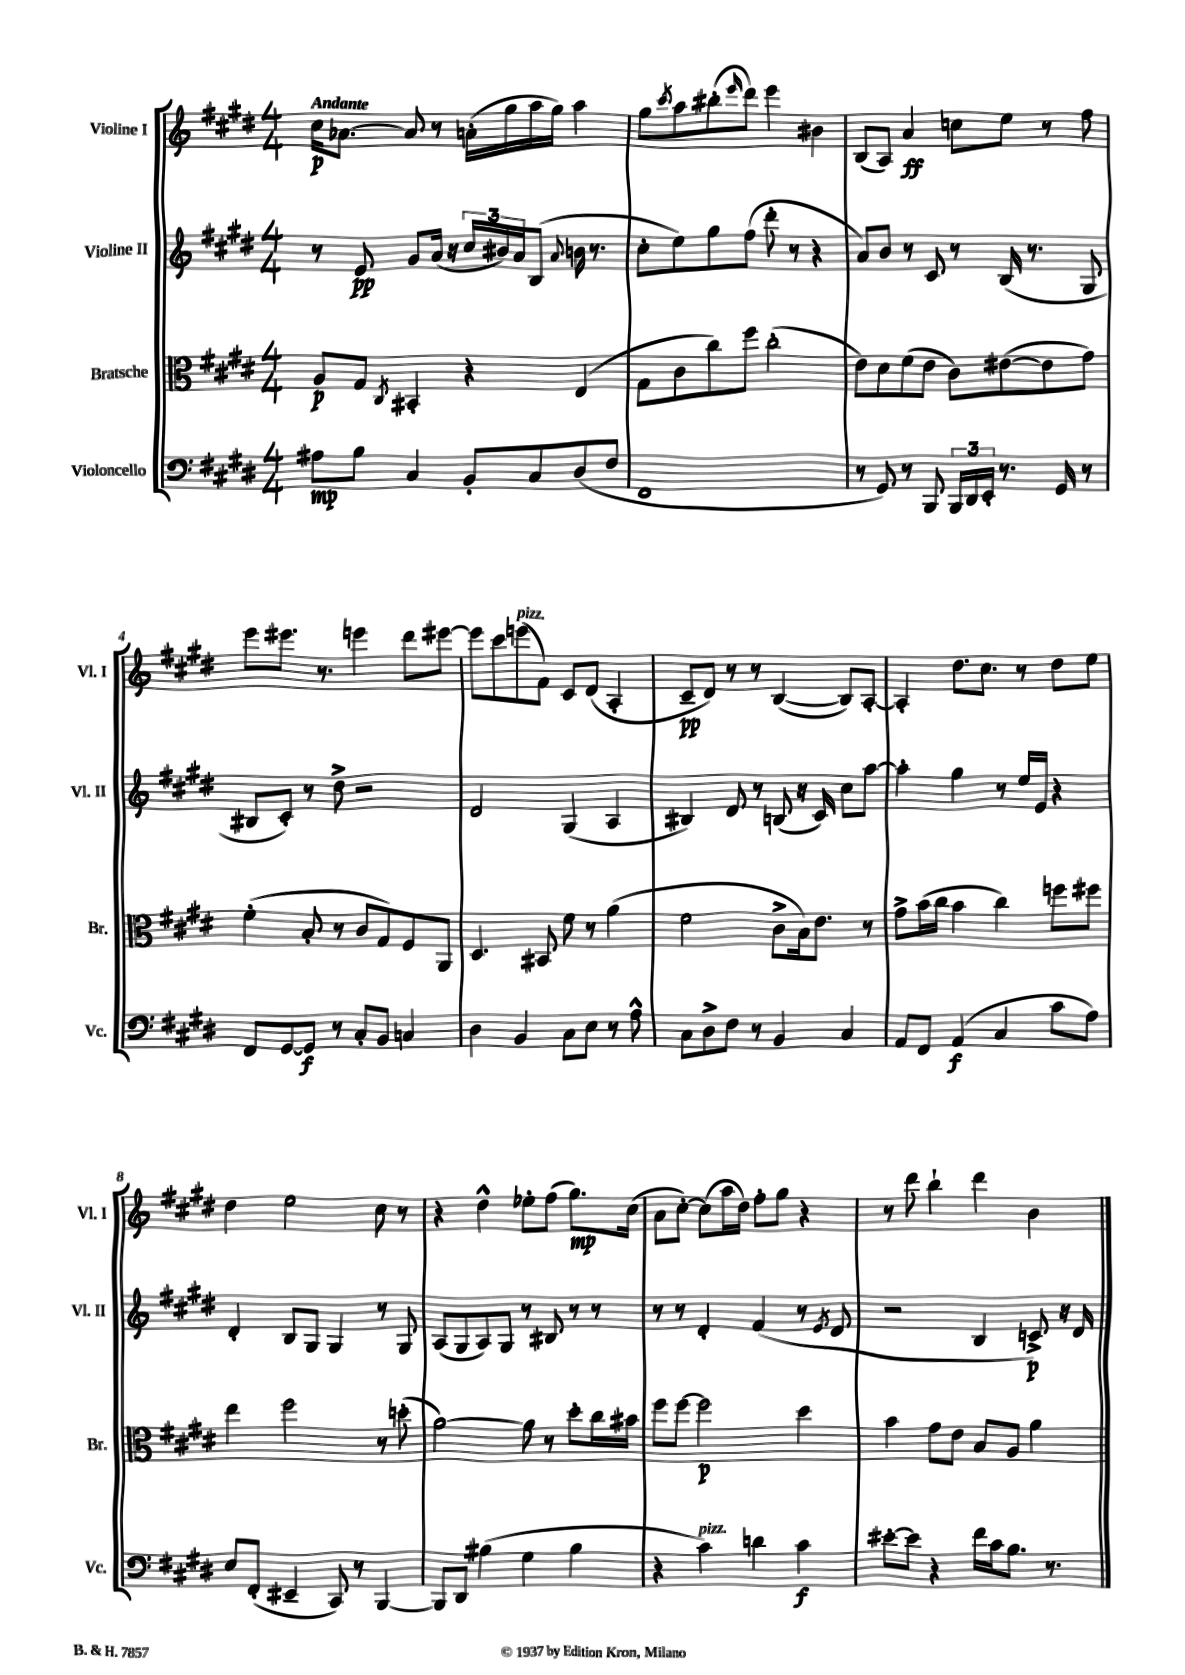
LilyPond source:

<<
\new StaffGroup <<
\new Staff = "s0" \with { instrumentName = "Violine I" shortInstrumentName = "Vl. I" } {
    \clef treble \key e \major \numericTimeSignature \time 4/4 \tempo "Andante"
    cis''16\p aes'8.~ aes'8 r8 a'16-.( gis''16 a''16 gis''16) a''4 |
    gis''8 \acciaccatura { cis'''8 } a''8 bis''8-.( \grace { e'''16 } dis'''8) e'''4 bis'4 |
    b8( a8) a'4\ff c''8 e''8 r8 fis''8 |
    e'''8 eis'''8. r8. e'''4 dis'''8 eis'''8~ |
    eis'''8 cis'''8 e'''8^\markup { \italic "pizz." }( fis'8) cis'8 dis'8( a4-. |
    cis'8--\pp dis'8) r8 r8 b4~( b8) a8~-. |
    a4-. dis''8. cis''8. r8 dis''8 e''8 |
    dis''4 e''2 cis''8 r8 |
    r4 dis''4-^ ees''8-. fis''8( gis''8.\mp) cis''16( |
    a'8 cis''8~-.) cis''8( a''16 dis''16) fis''8-. gis''8 r4 |
    r8 dis'''8 b''4-! dis'''4 b'4 \bar "|." |
}
\new Staff = "s1" \with { instrumentName = "Violine II" shortInstrumentName = "Vl. II" } {
    \clef treble \key e \major \numericTimeSignature \time 4/4
    r8 e'8\pp gis'8 a'16( r16 \tuplet 3/2 { cis''16 bis'16) a'16 } b8( \appoggiatura { a'8 } b'16 r8. |
    cis''8-. e''8) gis''8 fis''8( dis'''8-. r8 r4 |
    a'8) b'8 r8 cis'8 r8 b16( r8. gis8 |
    bis8 cis'8-.) r8 dis''8-> r2 |
    dis'2 gis4( a4 |
    bis4) dis'8 r8 b8( r16 cis'16) cis''8 a''8~ |
    a''4-. gis''4 r8 e''16 e'16 r4 |
    dis'4-. b8 gis8 gis4 r8 gis8 |
    a8( gis8 a8) gis8 r8 bis8 r8 r8 |
    r8 r8 dis'4-. fis'4( r8 \acciaccatura { e'8 } dis'8 |
    r2 b4 c'8->\p) r16 dis'16 \bar "|." |
}
\new Staff = "s2" \with { instrumentName = "Bratsche" shortInstrumentName = "Br." } {
    \clef alto \key e \major \numericTimeSignature \time 4/4
    a8\p gis8 \acciaccatura { cis8 } bis,4-. r4 e4( |
    gis8 cis'8 cis''8) fis''8 cis''2-.( |
    e'8) dis'8 fis'8( e'8 cis'8) eis'8~( eis'8 gis'8) |
    fis'4-.( b8-. r8 cis'8 gis8) fis8 a,8 |
    dis4. bis,8 fis'8 r8 a'4( |
    fis'2 cis'8-> b16) e'8. r8 |
    gis'8-> b'16( cis''16 b'4 cis''4) f''8 fis''8 |
    e''4 fis''2 r8 d''8-.( |
    a'2~) a'8 r8 dis''8-. cis''16 bis'16 |
    fis''8 fis''8~ fis''2\p dis''4 |
    b'4 gis'8 e'8 b8 a8 a'4 \bar "|." |
}
\new Staff = "s3" \with { instrumentName = "Violoncello" shortInstrumentName = "Vc." } {
    \clef bass \key e \major \numericTimeSignature \time 4/4
    ais8\mp b8 cis4 b,8-. cis8 dis8( fis8 |
    fis,1 |
    r8 gis,8) r8 b,,8 \tuplet 3/2 { b,,16 dis,16 e,16-. } r8. gis,16 r8 |
    fis,8 gis,8~ gis,8\f r8 cis8-. b,8 c4 |
    dis4 b,4 cis8 e8 r8 a8-^ |
    cis8 dis8-> fis8 r8 b,4 cis4 |
    a,8 fis,8 a,4\f( cis4 cis'8 a8) |
    e8 fis,8-.( eis,4-- cis,8) r8 b,,4~ |
    b,,8 dis,8 bis4( gis4 bis4 |
    r4 cis'4^\markup { \italic "pizz." }) d'4 cis'4\f |
    eis'8~-. eis'8 r4 fis'16 cis'16 b8. r8. \bar "|." |
}
>>
>>
